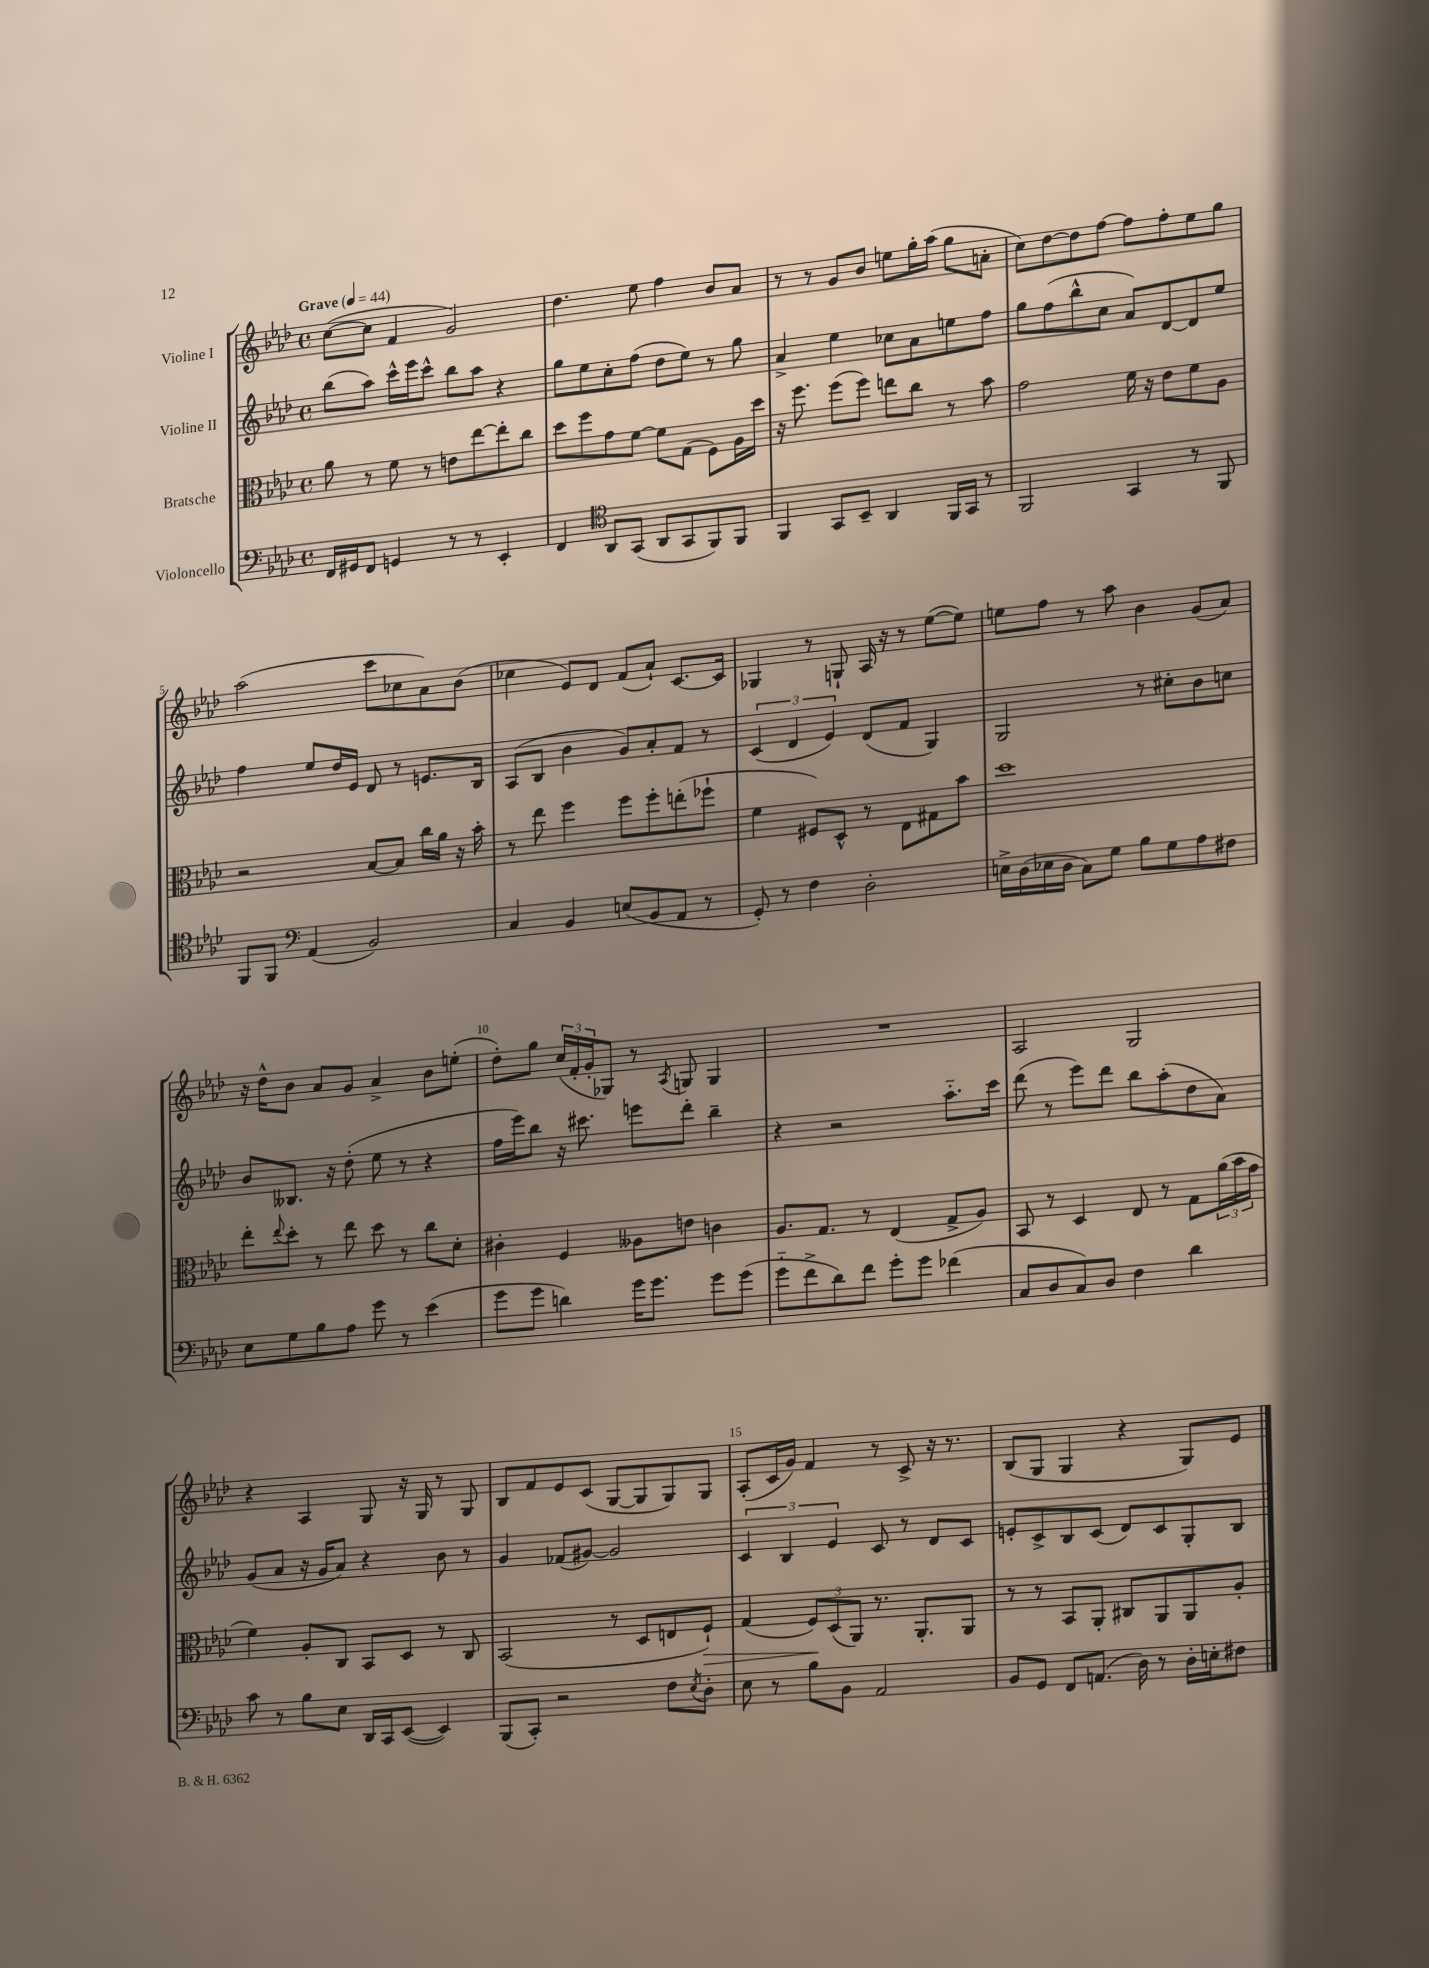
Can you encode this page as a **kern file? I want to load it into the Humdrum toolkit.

**kern	**kern	**dynam	**kern	**kern
*part4	*part3	*part3	*part2	*part1
*staff4	*staff3	*staff3	*staff2	*staff1
*I"Violoncello	*I"Bratsche	*	*I"Violine II	*I"Violine I
*clefF4	*clefC3	*	*clefG2	*clefG2
*k[b-e-a-d-]	*k[b-e-a-d-]	*	*k[b-e-a-d-]	*k[b-e-a-d-]
*M4/4	*M4/4	*	*M4/4	*M4/4
*met(c)	*met(c)	*	*met(c)	*met(c)
*MM44	*MM44	*	*MM44	*MM44
=1	=1	=1	=1	=1
!	!	!	!	!LO:TX:a:B:t=Grave
16FF/LL	8a-\	.	(8bb-\L	([8cc\L
16GG#X/J	.	.	.	.
8FF/J	8r	.	8aa-\J)	8cc\J]
4GGn/	8f\	.	16ccc^^\LL	4f/
.	.	.	16eee-\J	.
.	8r	.	8ccc^^\J	.
8r	8en\L	.	8bb-\L	2g/)
8r	[8ee-\	.	8aa-\J	.
4EE-'/	8ee-'\]	.	4r	.
.	8cc\J	.	.	.
=2	=2	=2	=2	=2
4FF/	8dd-\L	.	8gg\L	4.dd-\
.	8ff\	.	8ee-\	.
*clefC4	*	*	*	*
8AA-/L	8g\	.	8cc'\	.
(8GG/J	[8f\J	.	(8ff\J	8ee-\
8AA-/L	8f\L]	.	8dd-\L	4ff\
8GG/	(8G\J	.	8ee-\J)	.
8FF/)	8F\L)	.	8r	8b-/L
8FF/J	16A-\L	.	8gg\	8a-/J
.	16dd-\JJ	.	.	.
=3	=3	=3	=3	=3
4FF/	16r	.	4a-^/	8r
.	8.ff\	.	.	.
.	.	.	.	8r
8GG/L	(8ff\L	.	4ee-\	8g/L
8BB-~/J	8ff\J)	.	.	8b-/J
4AA-/	8een\L	.	8cc-X\L	8een\L
.	8cc\J	.	8a-\	16gg'\L
.	.	.	.	(16aa-\JJ
16FF/LL	8r	.	8een\	8gg\L
16GG/JJ	.	.	.	.
8r	8b-\	.	8ff\J	8an'\J
=4	=4	=4	=4	=4
2FF/	2g\	.	8gg\L	8cc\L)
.	.	.	(8ff\	[8dd-\
.	.	.	8bb-^^\	8dd-\]
.	.	.	8cc\J	[8ff\J
4GG/	16f\	.	8a-/L)	8ff\L]
.	16r	.	.	.
.	8e-\L	.	[8d-/	8ff'\
8r	8f\	.	8d-/]	8ee-\
8FF/	8A-\J	.	8ee-/J	8gg\J
!!LO:LB:g=z
=5	=5	=5	=5	=5
8FF/L	2r	.	4ff\	(2aa-\
8FF/J	.	.	.	.
*clefF4	*	*	*	*
(4AA-/	.	.	8ee-/L	.
.	.	.	16dd-/L	.
.	.	.	16e-/JJ	.
2BB-/)	[8B-/L	.	8d-/	8ccc\L
.	8B-/J]	.	8r	8cc-X\
.	16cc\LL	.	8.en/L	8a-\)
.	16a-\JJ	.	.	.
.	16r	.	.	(8b-\J
.	16b-'\	.	16B-/Jk	.
=6	=6	=6	=6	=6
4C/	8r	.	(8A-/L	4cc-X\
.	8ee-\	.	8B-/J	.
4BB-/	4ff\	.	4b-\	8e-/L)
.	.	.	.	8d-/J
(8En/L	8ff\L	.	8g/L)	(8f/L
8BB-/	8ff'\	.	8a-'/	8a-`/J)
8AA-/J	(8een'\	.	8f/J	[8.c/L
8r	8ff-X`\J	.	8r	.
.	.	.	.	16c/Jk]
=7	=7	=7	=7	=7
8GG'/)	4f\	.	(6c/	4G-X/
8r	.	.	.	.
.	.	.	6d-/	.
4F\	8F#X/L)	.	.	8r
.	.	.	6e-/)	.
.	8D-^^/J	.	.	8Gn`/
2D-'\	8r	.	(8d-/L	16A-/
.	.	.	.	16r
.	8E-\L	.	8f/J	8r
.	8G#X\	.	4G/)	([8ee-\L
.	8b-\J	.	.	8ee-\J])
=8	=8	=8	=8	=8
16En^\LL	1dd-	.	2G/	8een\L
(16D-\	.	.	.	.
16E-X\	.	.	.	8ff\J
16D-\JJ	.	.	.	.
8C\L)	.	.	.	8r
8G\J	.	.	.	8aa-\
8B-\L	.	.	8r	4b-\
8G\	.	.	8cc#X'\L	.
8A-\	.	.	8b-\	(8g/L
8F#X\J	.	.	8ccn\J	8a-/J)
!!LO:LB:g=z
=9	=9	=9	=9	=9
8E-\L	8ee-'\L	.	8b-/L	16r
.	.	.	.	16dd-^^\KL
.	8qqee-/	.	.	.
8G\	8dd-'\J	.	8.B--X/J	8b-\J
8B-\	8r	.	.	8a-/L
.	.	.	16r	.
8A-\J	8ee-\	.	(8dd-'\	8g/J
8g\	8dd-\	.	8ee-\	4a-^/
8r	8r	.	8r	.
(4e-\	8cc\L	.	4r	8b-\L
.	8d-'\J	.	.	(8een'\J
=10	=10	=10	=10	=10
8g\L	4c#X'\	.	16ff\LL	8dd-'\L)
.	.	.	16eee-\J)	.
8g\J	.	.	8bb-\J	8gg\J
4dn\)	4F/	.	16r	(24cc/LL
.	.	.	.	24f'/
.	.	.	8.ccc#X\	.
.	.	.	.	24g'/J
.	.	.	.	8G-X/J)
16g\KL	8A--X\L	.	8eeen\L	8r
8.g\J	.	.	.	.
.	.	.	.	8qA-/
.	8en\J	.	8ddd-'\J	8Gn/
8g\L	4cn\	.	4bb-~\	4G/
(8g\J	.	.	.	.
=11	=11	=11	=11	=11
8g\L	8.A-/L	.	4r	1r
8f^\	.	.	.	.
.	8.G/J	.	.	.
8d-\)	.	.	2r	.
8f\J	8r	.	.	.
8g'\L	(4E-/	.	.	.
8g\J	.	.	.	.
(4f-X\	8G^/L	.	8.aa-\L	.
.	8A-/J)	.	.	.
.	.	.	16ccc\Jk	.
=12	=12	=12	=12	=12
8C/L	8BB-/	.	(8ddd-\	2A-/
8D-/	8r	.	8r	.
8C/)	4D-/	.	8eee-\L)	.
8D-/J	.	.	8ddd-\J	.
4F\	8E-/	.	8bb-\L	2G/
.	8r	.	(8aa-'\	.
4d-\	8G\L	.	8dd-\	.
.	(24a-\L	.	8a-\J)	.
.	24b-\	.	.	.
.	24g\JJ	.	.	.
!!LO:LB:g=z
=13	=13	=13	=13	=13
8c\	4f\)	.	(8g/L	4r
8r	.	.	8a-/J	.
8B-\L	8A-'/L	.	16r	4A-/
.	.	.	16g/KL	.
8E-\J	8C/J	.	8a-/J)	.
16DD-/LL	8BB-/L	.	4r	8G/
16CC/J	.	.	.	.
([8EE-/J	8D-/J	.	.	16r
.	.	.	.	16G/
4EE-/])	8r	.	8b-\	8r
.	8C/	.	8r	8G/
=14	=14	=14	=14	=14
(8BBB-/L	(2BB-/	.	4g/	8B-/L
8CC'/J)	.	.	.	8f/
2r	.	.	(8f-X/L	8e-/
.	.	.	[8g#X/J)	(8c/J
.	8r	.	2g#/]	[8G/L
.	8D-/L	.	.	8G/]
8F\L	8En/	.	.	8G/)
8qE-/	.	.	.	.
!	!	!LO:HP:b	!	!
8D-'\J	8F`/J)	>	.	8G/J
=15	=15	=15	=15	=15
8E-\	(4G/	.	6c/	(8A-'/L
8r	.	.	.	16c/L
.	.	.	6B-/	.
.	.	.	.	16g/JJ)
8B-\L	12F/L)	.	.	4f/
.	(12D-/	]	6e-/	.
8BB-\J	.	.	.	.
.	12AA-/J)	.	.	.
2AA-/	8.r	.	8c/	8r
.	.	.	8r	8c^/
.	8.AA-'/L	.	.	.
.	.	.	8d-/L	16r
.	.	.	.	8.r
.	8AA-/J	.	8c/J	.
=16	=16	=16	=16	=16
8BB-/L	8r	.	8en'/L	(8B-/L
8GG/J	8r	.	8c^/	8G/J
8FF/L	8BB-/L	.	8B-/	4G/
(8.AAn/J	8AA-'/J	.	(8c/J	.
.	8C#X/L	.	8d-/L)	4r
16D-\)	.	.	.	.
8r	8AA-/	.	8c/	.
16D-'\LL	8AA-/	.	8G'/	8G/L)
16En'\J	.	.	.	.
8F#X\J	8A-'/J	.	8B-/J	8e-/J
==	==	==	==	==
*-	*-	*-	*-	*-
